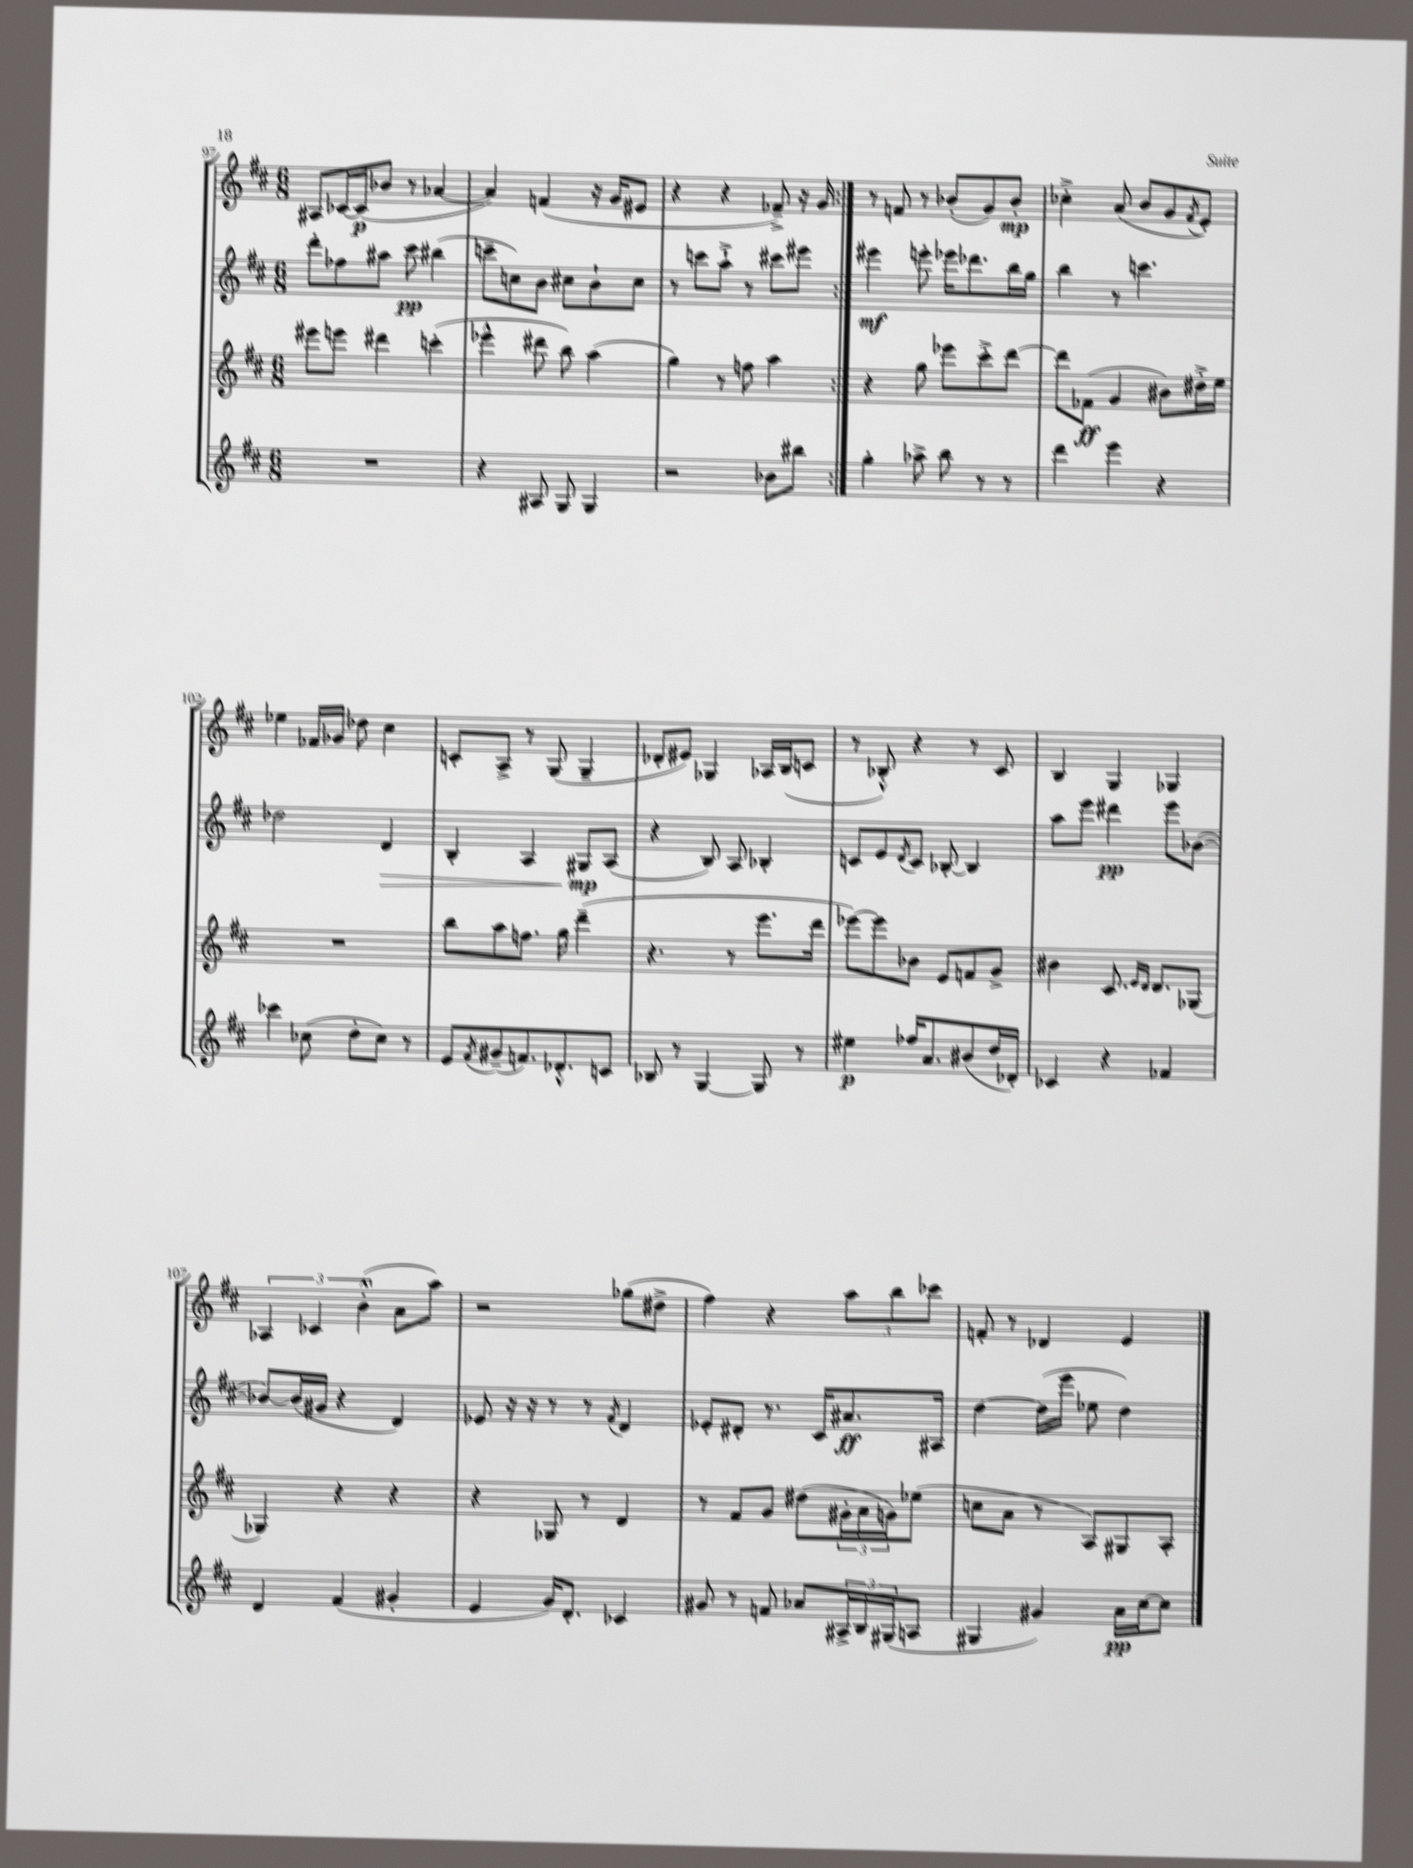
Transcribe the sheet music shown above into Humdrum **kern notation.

**kern	**kern	**kern	**kern
*staff4	*staff3	*staff2	*staff1
*clefG2	*clefG2	*clefG2	*clefG2
*k[f#c#]	*k[f#c#]	*k[f#c#]	*k[f#c#]
*M6/8	*M6/8	*M6/8	*M6/8
2.r	8eee#\L	8ddd'\L	8A#/L
.	8eee\J	8ff-\	[16c-/L
.	.	.	(16c-/]J
.	4ddd#\	8aa#\J	8b-/J
.	.	8ccc#\	8r
.	(4ccc'\	(4bb#\	[4a-/
=	=	=	=
4r	4eee-^^\	8ccc~\L	4a-/])
.	.	8cc\)	.
8A#/	8ddd#\	8b\J	(4f/
8G/	8bb\)	8cc#\L	.
4G/	(4aa\	8b`\	16r
.	.	.	16g/LK
.	.	8cc#\J	8e#/J
=	=	=	=
2r	4gg\)	8r	4r
.	.	8ccc\L	.
.	8r	8aa`^\J	4r
.	8ff\	8r	.
8b-\L	4aa\	8ccc#\L	8f-~^/)
8bb#\J	.	8eee#\J	16r
.	.	.	16g/
=:|!	=:|!	=:|!	=:|!
4gg'\	4r	4eee#\	8r
.	.	.	8f/
8aa-^\	8gg\	8eee'\	8r
8bb\	8eee-\L	16eee-\LK	(8b-'/L
.	.	8.ddd-\	.
8r	8ccc#'^\	.	8g/)
8r	[8ddd\J	16bb\L	8b-'/J
.	.	16gg\JJ	.
=	=	=	=
4ddd\	8ddd\]L	4bb\	4cc-'^\
.	(8f-\J	.	.
4eee\	4g/	8r	(8a/
.	.	4.ccc\	8b/L
4r	8b#\L)	.	8g/
.	.	.	8qf#/
.	16dd#'^\L	.	8e'/J)
.	16ee\JJ	.	.
=	=	=	=
4ccc-\	2.r	2dd-\	4ee-\
(8cc-\	.	.	16f-/LL
.	.	.	16g-/JJ
8dd'\L	.	.	8dd-\
8cc-\J)	.	4d/	4cc#\
8r	.	.	.
=	=	=	=
8e/L	8bb\L	4B'/	8c'/L
8qf#/	.	.	.
(8g#~/	8aa\	.	8A^/J
8.f/)	8.ff\J	4A/	8r
.	.	.	(8G/
8.d-'^^/	16gg\	.	.
.	(4ddd~\	8G#/L	4G~/
8c/J	.	(8A/J	.
=	=	=	=
8B-/	4.r	4r	8d-'/L
8r	.	.	8e#/J)
[4G/	.	8B/)	4G-/
.	8r	8A/	.
8G/]	8.eee\L	4B-'/	16A-/LL
.	.	.	(16B/J
8r	.	.	8c/J
.	16ddd\Jk	.	.
=	=	=	=
4ee#\	[8eee-\L)	8c/L	8r
.	8eee-\]	8e/	8B-'^^/)
.	.	8qd/	.
16ff-/LK	8b-\J	8c/J	4r
8.a/	.	.	.
.	8e/L	[8B-'/	.
(8b#/	8f/	4B-/]	8r
16dd/L	8g^/J	.	8c#/
16d-'/JJ)	.	.	.
=	=	=	=
4c-/	4b#\	8aa\L	4B/
.	.	8eee\J	.
4r	8.c#/	4ddd#\	4G/
.	16qqe/LL	.	.
.	16qqd/JJ	.	.
.	8.d/L	.	.
4f-/	.	8eee\L	4G-/
.	(8G-/J	([8b-\J	.
=	=	=	=
4d/	4G-/)	8b-/_L)	6A-/
.	.	(16b-/]L	.
.	.	.	6c-/
.	.	16g#/JJ	.
(4f#/	4r	4r	.
.	.	.	(6b'^^\
4g#'/	4r	4d/)	8a\L
.	.	.	8aa\J)
=	=	=	=
4e/	4r	8e-/	2r
.	.	16r	.
.	.	16r	.
16g/LK)	8G-/	8r	.
8.d'/J	.	.	.
.	8r	8r	.
.	.	8qf#/	.
4c-/	4d/	4d/	(8gg-\L
.	.	.	8dd#^\J
=	=	=	=
8g#/	8r	8e-'/L	4ff#\)
8r	8f#/L	8d#'/J	.
8f/	8g/J	8.r	4r
8a-/L	(8dd#\L	.	.
.	.	16c#/LK	.
24A#^/L	24g#'\L	8.a#/	12aa\L
24B/	24a\	.	.
(24G#/J	24g\J)	.	12bb\
8A/J	(8ee-\J	.	.
.	.	.	12ccc-\J
.	.	16A#/Jk	.
=	=	=	=
4G#/	8cc\L	[4dd\	8f'/
.	8a\J	.	8r
4g#/)	8r	(16dd\]LL	4d-/
.	.	16eee\JJ	.
.	8A/L)	8ee-\	.
16a\LL	8G#/	4dd\)	4e/
[16cc#\J	.	.	.
8cc#\]J	8A'/J	.	.
==	==	==	==
*-	*-	*-	*-
